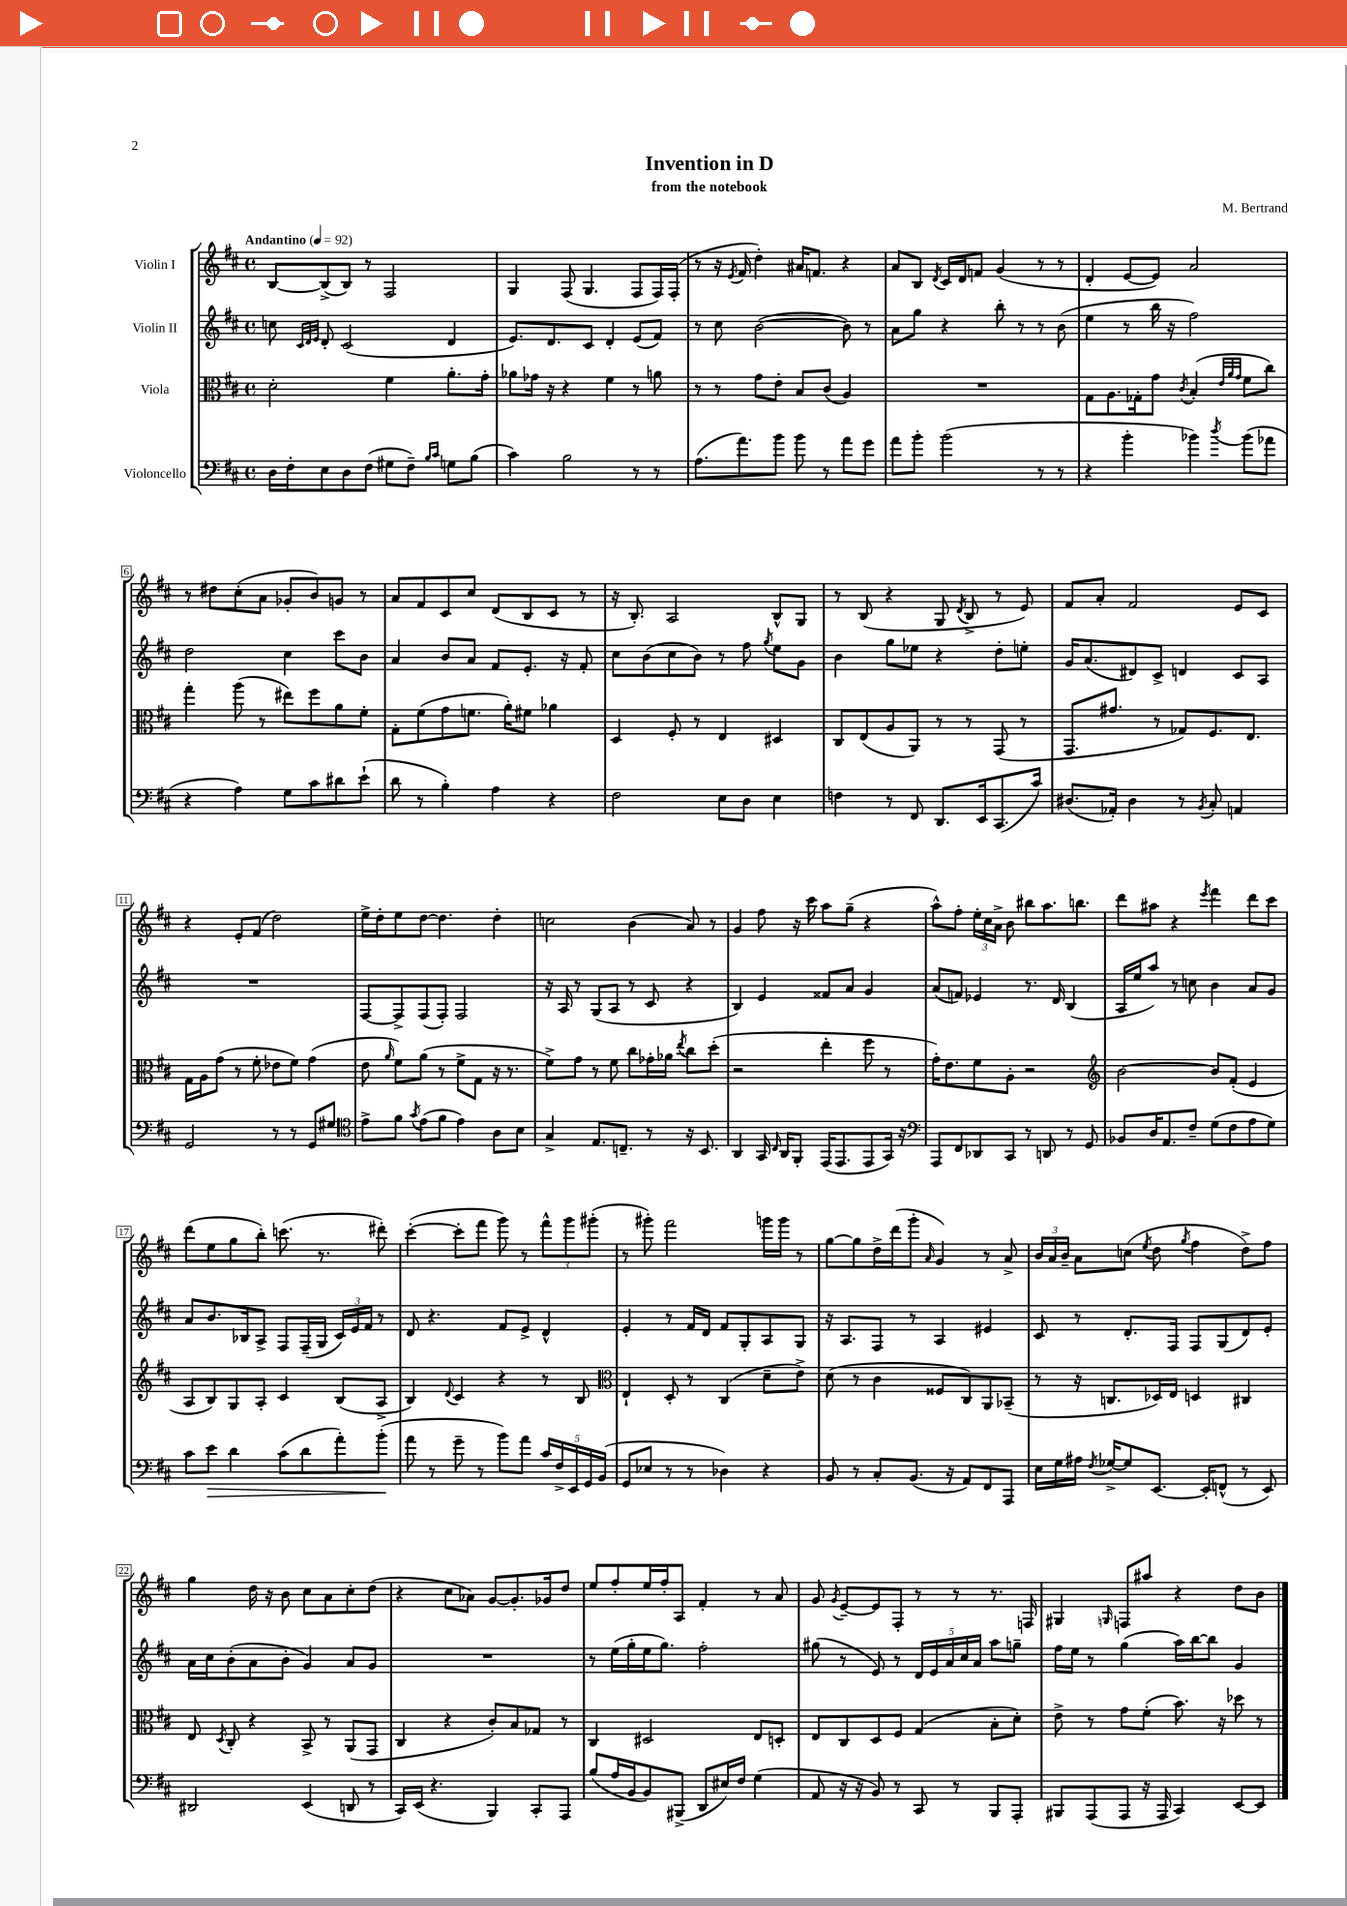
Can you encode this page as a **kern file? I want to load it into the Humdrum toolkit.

**kern	**kern	**kern	**kern
*staff4	*staff3	*staff2	*staff1
*clefF4	*clefC3	*clefG2	*clefG2
*k[f#c#]	*k[f#c#]	*k[f#c#]	*k[f#c#]
*M4/4	*M4/4	*M4/4	*M4/4
*met(c)	*met(c)	*met(c)	*met(c)
*MM92	*MM92	*MM92	*MM92
16D	2d'	8cc	[8B
16F#'	.	.	.
.	.	32qqc#	.
.	.	32qqd	.
.	.	32qqe	.
8E	.	8d'	(8B^]
8D	.	(2c#	8B)
(8F#	.	.	8r
8G#	4f#	.	2F#
8F#~)	.	.	.
16qqB	.	.	.
16qqc#	.	.	.
8G	8.a'	4d	.
(8B	.	.	.
.	16g'	.	.
=	=	=	=
4c#)	8a-	8.e)	4G
.	16g-	.	.
.	16r	8.d	.
2B	4r	.	(8F#
.	.	8c#	4.G
.	4f#	4d'	.
8r	8r	(8e	8F#
8r	8a	8f#)	16F#)
.	.	.	(16F#'
=	=	=	=
(8.A	8r	8r	8r
.	8r	8cc#	16r
.	.	.	8qe
8.a)	.	.	16f#
.	8g	([2b	4dd')
8b	8e'	.	.
8b	8B	.	16a#
.	.	.	8.f
8r	(8c#	.	.
8a	4A)	8b])	4r
8g	.	8r	.
=	=	=	=
8a	1r	8a	8a
8b'	.	8gg	8B
.	.	.	8qd
(2b	.	4r	16c#
.	.	.	16d
.	.	.	8f
.	.	8bb'	(4g
.	.	8r	.
8r	.	8r	8r
8r	.	(8b	8r
=	=	=	=
4r	8G	4ee	4d'
.	8.A	.	.
4b'	.	8r	[8e
.	16G-'	.	.
.	8g	16bb	8e])
.	.	16r	.
.	8qc#	.	.
4b-)	(4B'	2ff#)	2a
.	32qqe	.	.
.	32qqa	.	.
8qdd	32qqg	.	.
(8b-	8f#	.	.
8a-	8cc#)	.	.
=	=	=	=
4r	4gg'	2dd	8r
.	.	.	8dd#
4A)	(8aa	.	(8cc#'
.	8r	.	8a
8G	8ee#)	4cc#	8g-'
8c#	8ff#	.	8b)
8d#	8a	8ccc#	8g
(8e`	8f#'	8b	8r
=	=	=	=
8d	8G'	4a	8a
8r	(8f#	.	8f#
4B')	8g	8b	8c#
.	8.f	8a	8cc#
4A	.	8f#	(8d
.	16a')	.	.
.	8f#	8.e'	8B
4r	4a-	.	8c#
.	.	16r	.
.	.	8f#'	8r
=	=	=	=
2F#	4D	8cc#	16r
.	.	.	8.B')
.	.	(8b	.
.	8F#'	8cc#	2A
.	8r	8b)	.
8E	4E	8r	.
8D	.	8ff#	.
.	.	8qgg	.
4E	4D#	8ee	8B^^
.	.	8g	8G
=	=	=	=
4F	8C#	4b	8r
.	(8E	.	(8B
8r	8A	8gg	4r
8FF#	8AA)	8ee-	.
8.DD	8r	4r	8G
.	.	.	8qd
.	8r	.	8B^
16EE	.	.	.
(8.CC#	(8GG	8dd'	8r
.	8r	8ee'	8e)
16c#)	.	.	.
=	=	=	=
(8.D#	8.GG	16g	8f#
.	.	(8.a	.
.	.	.	8a'
16AA-')	8.g#	.	.
4D#	.	8d#)	2f#
.	8r	8c#^	.
8r	8G-)	4d	.
8qBB	.	.	.
8C#'	8.F#	.	.
4AA	.	8c#	8e
.	8.E	.	.
.	.	8A	8c#
=	=	=	=
2GG	16G	1r	4r
.	16A	.	.
.	(8g	.	.
.	8r	.	8e'
.	8f#'	.	(8f#
8r	8e-	.	2dd)
8r	8f#)	.	.
8GG	(4g	.	.
8G#	.	.	.
=	=	=	=
*clefC4	*	*	*
8e^	8e	[8F#	16ee^
.	.	.	16dd'
.	16qqa	.	.
8f#	8f#)	8F#^]	8ee
8qg	.	.	.
(8e	(8a	(8F#	[8dd
8f#	8r	8F#')	4.dd]
4e)	8f#^	2F#	.
.	8G	.	.
8A	16r	.	4dd'
.	8.r	.	.
8B	.	.	.
=	=	=	=
4G^	8f#^)	16r	2cc
.	.	16A	.
.	8g	8r	.
8.E	8r	(8G	.
.	8f#	8A	.
8.C~	.	.	.
.	8cc#	8r	(4b
8r	16g-'	8c#	.
.	16a-	.	.
.	8qee	.	.
16r	8cc#	4r	8a)
8.BB	.	.	.
.	(8dd'	.	8r
=	=	=	=
4AA	2r	4B)	4g
16GG	.	4e	8ff#
16qqC#	.	.	.
16AA	.	.	.
8FF#'	.	.	16r
.	.	.	16ccc#
(16EE	4ee'	8f##	8aa
8.EE	.	.	.
.	.	8a	(8gg~
8EE	8ff#	4g	4r
16GG)	8r	.	.
16r	.	.	.
=	=	=	=
*clefF4	*	*	*
8AAA	16g')	(8a	8aa^^)
.	8.e	.	.
8FF#	.	8f)	8ff#'
8DD-	8f#	4e-	24ee'
.	.	.	24cc#
.	.	.	24a^
8CC#	8A'	.	8b
8r	2r	8.r	8bb#
8DD	.	.	8.aa
.	.	16d	.
8r	.	(4B	.
.	.	.	8.bb
8GG	.	.	.
=	=	=	=
*	*clefG2	*	*
8BB-	[2b	16A	8ddd
.	.	16ee	.
16D	.	8aa)	8aa#
8.AA	.	.	.
.	.	8r	4r
8F#~	.	8cc	.
.	.	.	8qeee
(8G	8b]	4b	4fff#
8F#	(8f#'	.	.
8A	4e	8a	8ddd
8G)	.	8g	8ccc#
=	=	=	=
8c#	8A	8a	(8ddd
8e	8B)	8.b	8ee
4d	8G	.	8gg
.	.	16B-	.
.	8A'	8A^	8bb')
(8c#	4c#	8F#	(8.ccc
8d	.	(16F#~	.
.	.	16G	8.r
8a')	(8B	24c#)	.
.	.	24e	.
.	.	24f#	.
(8b'	8A^	8r	8ddd#')
=	=	=	=
8a	4B)	8d	([4ccc#'
8r	.	4.r	.
.	8qqd	.	.
8g~	4c#	.	8ccc#']
8r	.	.	8fff#
8b)	4r	8f#	8ggg)
8a	.	8e^	8r
20c#	8r	4d^^	12fff#^^
20F#^	.	.	.
.	.	.	12ggg
20EE	.	.	.
.	8B	.	.
20GG	.	.	.
.	.	.	(12ggg#'
(20BB	.	.	.
=	=	=	=
*	*clefC3	*	*
8GG	4E`	4e'	8r
8E-	.	.	8ggg#')
8r	8D'	8r	2fff#
8r	8r	16f#	.
.	.	16d	.
4D-)	(4C#	8f#	.
.	.	8G'	.
4r	8d~	8A	16ggg
.	.	.	16ggg
.	8e^)	8G	8r
=	=	=	=
8BB	(8d	16r	[8gg
.	.	8.A	.
8r	8r	.	8gg]
8C#'	4c#	8F#	16dd^
.	.	.	(16ddd
(8.BB	.	8r	8ggg'
.	.	.	16qqa
.	8F##	4A	4g)
16r	.	.	.
8AA)	8C#)	.	.
8FF#	8AA	4e#	8r
8AAA	(8BB-~	.	8a^
=	=	=	=
16E	8r	8c#	24b
.	.	.	24a
16G	.	.	.
.	.	.	24b~
16A#	16r	8r	8a
8qF#	.	.	.
[16G-^	8.C	.	.
8G-]	.	8.d'	(8cc
.	.	.	8qee
[8.EE	16D-)	.	8dd
.	16E	16F#	.
.	.	.	8qgg
.	4D	8F#	4ff#
16EE']	.	.	.
(8FF^^	.	(8G	.
8r	4C#	8d)	8dd^)
8EE)	.	8e'	8ff#
=	=	=	=
2DD#	8E	16a	4gg
.	.	16cc#	.
.	8qD	.	.
.	8C#'	(8b'	.
.	4r	8a	16dd
.	.	.	16r
.	.	8b'	8b
(4EE	8BB^	4g)	8cc#
.	8r	.	8a
8DD	(8AA	8a	8cc#'
8r	8GG	8g	(8dd
=	=	=	=
16CC#)	4C#	1r	4r
(16EE	.	.	.
4.r	.	.	.
.	4r	.	8cc#
.	.	.	8a-)
4BBB)	8c#')	.	[8g
.	8B	.	8.g']
8CC#'	8G-	.	.
.	.	.	16g-
8AAA	8r	.	8dd
=	=	=	=
(8B	4C#	8r	8ee
16A	.	(16ee	8ff#'
16BB	.	16gg'	.
8BB)	2D#	16ee	16ee
.	.	8.gg)	16ff#'
(8BBB#^	.	.	8A
8DD	.	2ff#'	4f#'
16E#)	.	.	.
16F#	.	.	.
(4G	8E	.	8r
.	8D'	.	8a
=	=	=	=
8AA	8E	(8gg#	8g
.	.	.	8qg
16r	8C#	8r	[8e~
16r	.	.	.
8BB)	8D	8e)	8e]
8r	8F#	8r	8F#'
8CC#	(4G	20d	8r
.	.	20e	.
.	.	20a	.
8r	.	.	8r
.	.	20cc#	.
.	.	20a	.
8BBB	8B'	8aa	8.r
8AAA'	8d')	8gg~	.
.	.	.	16F
=	=	=	=
8BBB#	8e^	16ff#	4G#
.	.	16ee	.
(8AAA	8r	8r	.
.	.	.	16qqG
8AAA	8g	(4gg	8F
16r	(8f#'	.	8aa#
16AAA	.	.	.
4CC#)	8.b)	16aa)	4r
.	.	[16bb	.
.	.	8bb]	.
.	16r	.	.
[8EE	8dd-	4g	8dd
8EE]	8r	.	8b
==	==	==	==
*-	*-	*-	*-
